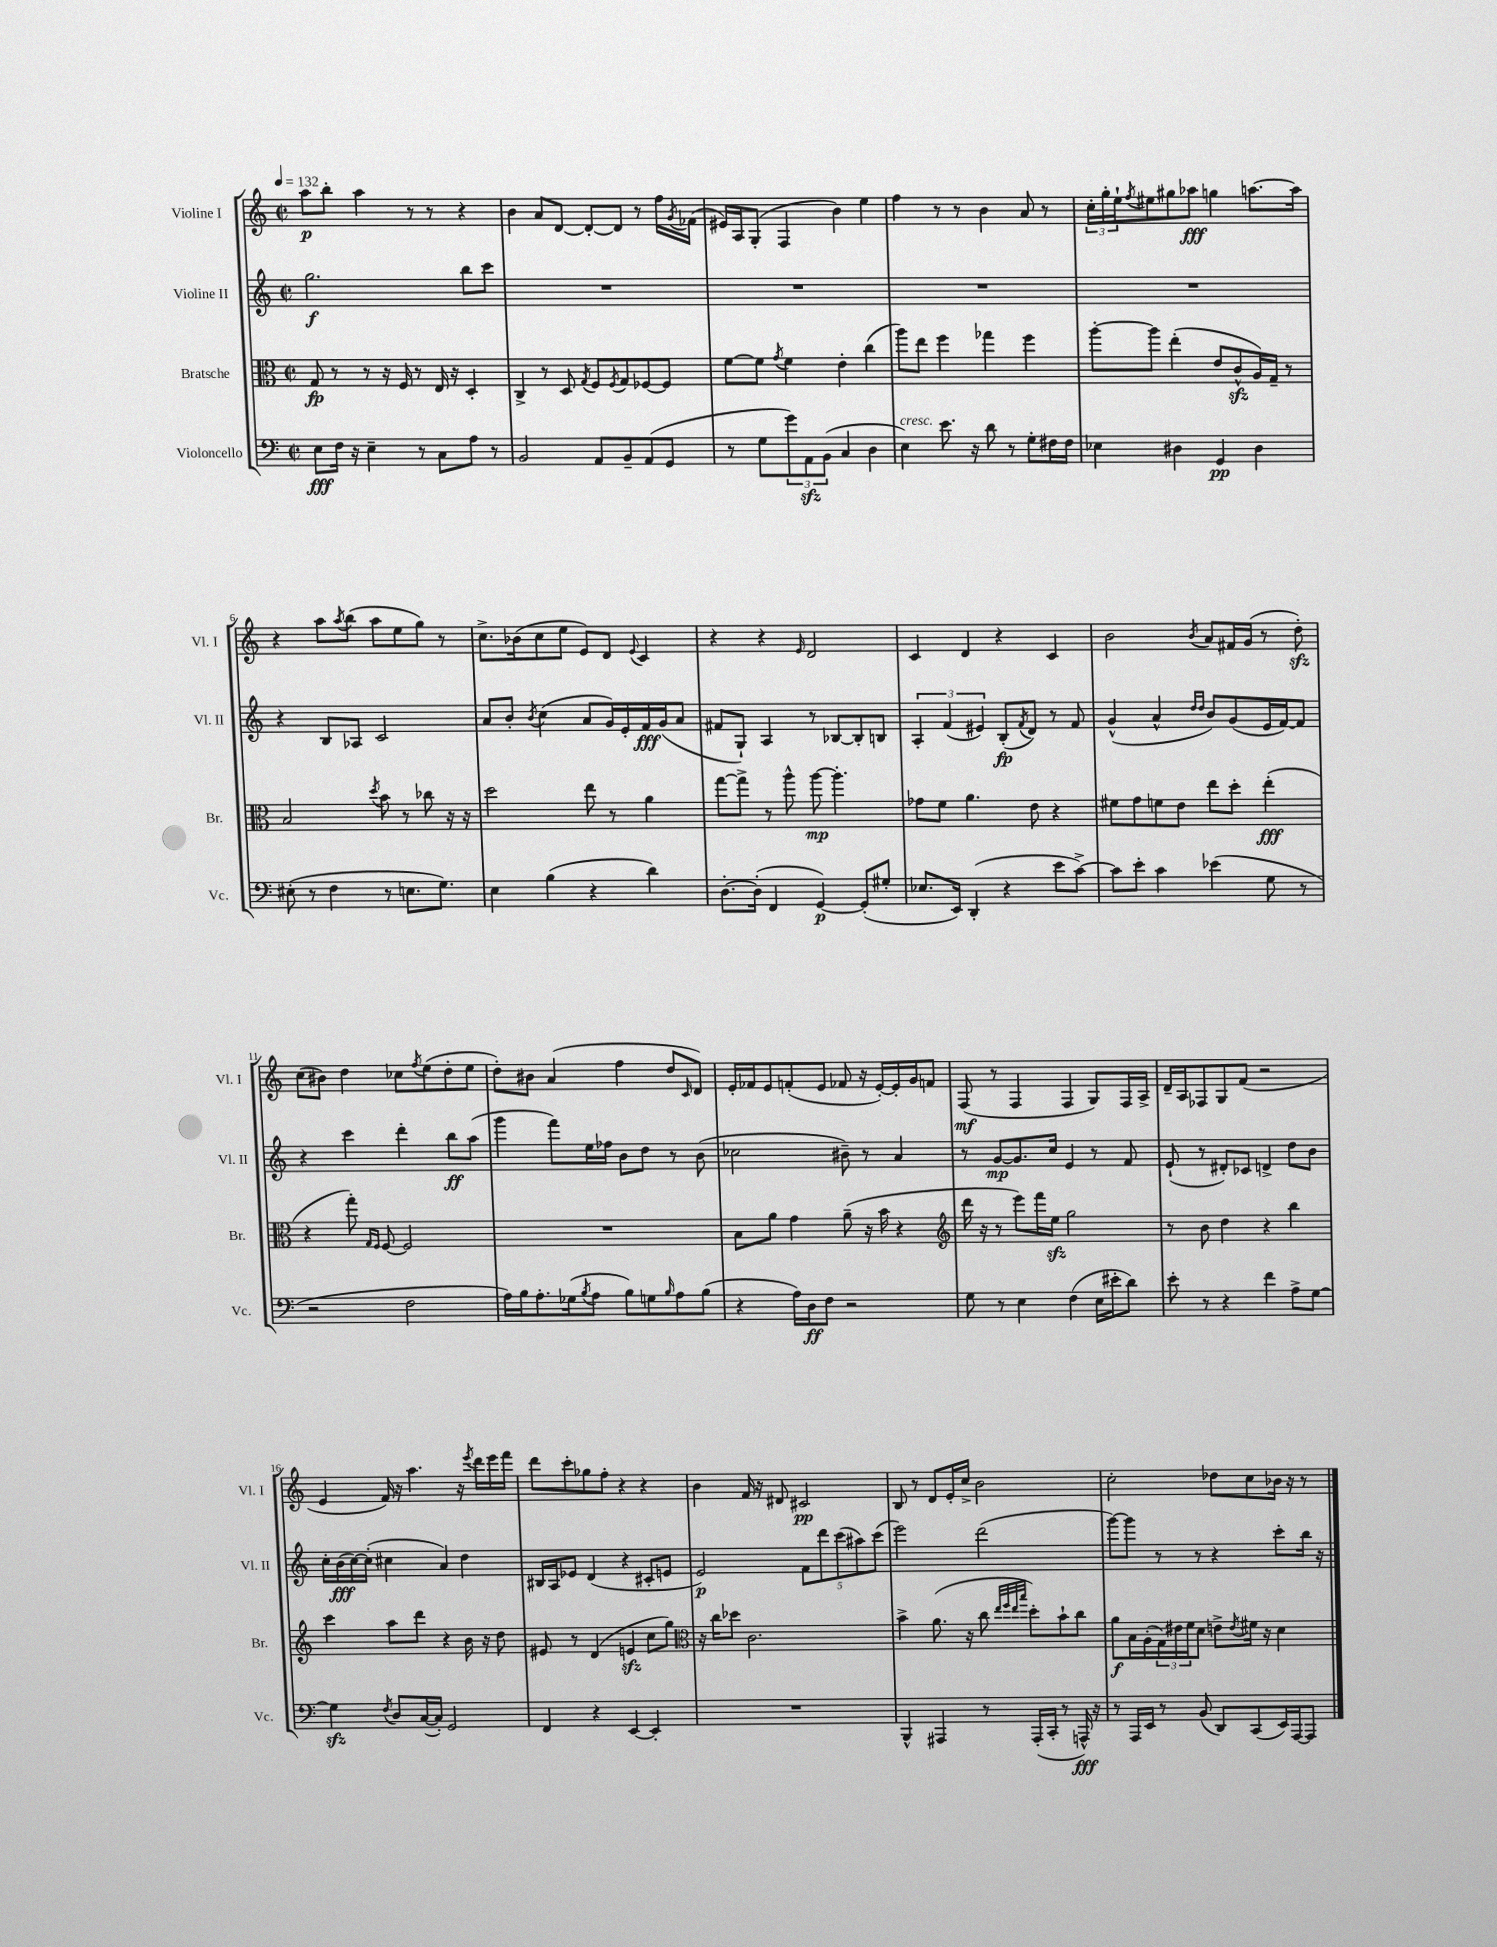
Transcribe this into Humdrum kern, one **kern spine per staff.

**kern	**kern	**kern	**kern
*staff4	*staff3	*staff2	*staff1
*clefF4	*clefC3	*clefG2	*clefG2
*k[]	*k[]	*k[]	*k[]
*M2/2	*M2/2	*M2/2	*M2/2
*met(c|)	*met(c|)	*met(c|)	*met(c|)
*MM132	*MM132	*MM132	*MM132
8E	8G	2.gg	8aa
16F	8r	.	8bb'
16r	.	.	.
4E~	8r	.	4aa
.	16r	.	.
.	16F	.	.
8r	8r	.	8r
8C	16E	.	8r
.	16r	.	.
8A	4D'	8bb	4r
8r	.	8ccc	.
=	=	=	=
2BB	4C^	1r	4b
.	8r	.	8a
.	8D	.	[8d
.	8qG	.	.
8AA	8F	.	8d'_
.	8qF	.	.
8BB~	8G	.	8d]
(8AA	[8F-	.	8r
8GG	8F-]	.	16ff
.	.	.	8qg
.	.	.	(16f-
=	=	=	=
8r	[8f	1r	16e#)
.	.	.	16A
8G	8f]	.	(8G'
.	8qg	.	.
12g)	4f	.	4F
12AA	.	.	.
(12BB	.	.	.
4C	4e'	.	4b)
4D	(4cc	.	4ee
=	=	=	=
4E)	8aa)	1r	4ff
.	8ee	.	.
8.e	4ff	.	8r
.	.	.	8r
16r	.	.	.
8d	4gg-	.	4b
8r	.	.	.
8G'	4ff	.	8a
16F#	.	.	8r
16F#	.	.	.
=	=	=	=
4E-	[8aa'	1r	24cc'
.	.	.	24gg'
.	.	.	24ee`
.	.	.	8qff
.	8aa]	.	8ee#
4D#	(4ee'	.	8gg#
.	.	.	8aa-
4GG	8e	.	4gg
.	8c^^	.	.
4D#	16A)	.	[8.aa
.	16G~	.	.
.	8r	.	.
.	.	.	16aa]
=	=	=	=
(8E#'	2B	4r	4r
8r	.	.	.
4F	.	8B	8aa
.	.	.	8qaa
.	.	8A-	(8bb
.	8qdd	.	.
8r	8b	2c	8aa
8.E	8r	.	8ee
.	8cc-	.	8gg)
8.G)	.	.	.
.	16r	.	8r
.	16r	.	.
=	=	=	=
4E	2dd	8a	8.cc^
.	.	8b'	.
.	.	.	(16b-
.	.	8qb	.
(4B	.	(4cc	8cc
.	.	.	8ee
4r	8ee	8a	8e)
.	8r	16g)	8d
.	.	16e'	.
.	.	.	8qqe
4d)	4a	16f	4c
.	.	(16g	.
.	.	8a	.
=	=	=	=
[8.D'	[8gg	8f#	4r
.	8gg^]	8G`)	.
(16D']	.	.	.
4FF	8r	4A	4r
.	8aa^^	.	.
.	.	.	16qqe
[4GG)	[8aa	8r	2d
.	4.aa']	[8B-	.
(8GG']	.	8B-']	.
8G#'	.	8B	.
=	=	=	=
8.E-	8g-	6A'	4c
.	8f	.	.
.	.	(6f	.
16EE)	.	.	.
(4DD'	4.a	.	4d
.	.	6e#)	.
4r	.	(8B'	4r
.	.	8qf	.
.	8e	8d)	.
8e	4r	8r	4c
[8c^)	.	8f	.
=	=	=	=
8c]	8f#	(4g^^	2b
8e'	8g	.	.
4c	8f	4a^^	.
.	8e	.	.
.	.	16qqdd	.
.	.	16qqdd	8qb
(4e-	8ee	8b)	8a
.	8dd'	(8g	16f#
.	.	.	(16g
8G	(4ee'	16e	8r
.	.	[16f)	.
8r	.	8f]	8dd')
=	=	=	=
2r	4r	4r	(8cc
.	.	.	8b#)
.	8gg')	4ccc	4dd
.	16qqG	.	.
.	16qqF	.	.
.	[8F	.	.
2F	2F]	4ddd'	8cc-
.	.	.	8qff
.	.	.	(8ee
.	.	8bb	8dd'
.	.	(8aa	8ee
=	=	=	=
16A)	1r	4ggg	8dd')
16B	.	.	.
8.A'	.	.	8b#
.	.	8fff)	(4a
(16G-	.	.	.
8qB	.	.	.
8A	.	16ee	.
.	.	16ff-	.
8B)	.	8b	4ff
8G	.	8dd	.
16qqB	.	.	.
8A	.	8r	8dd
.	.	.	16qqc
(8B	.	(8b	8d)
=	=	=	=
4r	8B	2cc-	16e'
.	.	.	16f-
.	8a	.	8e
16A)	4g	.	(8f'
16D	.	.	.
8F	.	.	8e
2r	(8a~	8b#~)	8f-
.	16r	8r	16r
.	16b	.	[16e')
.	4r	4a	16e']
.	.	.	16g
.	.	.	8f
=	=	=	=
*	*clefG2	*	*
8G	16ddd	8r	(8F
.	16r	.	.
8r	8r	[8g	8r
4E	8eee)	8.g]	4F
.	16fff	.	.
.	16ee	16cc	.
(4F	2gg	4e	4F
16E	.	8r	8G)
16e#'	.	.	.
8d)	.	8f	16F
.	.	.	16A^
=	=	=	=
8e'	8r	(8e`	16d~
.	.	.	16A
8r	8b	8r	8F-
4r	4dd	8d#')	8G
.	.	8c-	(8f
4f	4r	4d^	2r
8A^	4bb	8dd	.
[8G	.	8b	.
=	=	=	=
4G]	4ccc	16cc'	4e
.	.	(16b	.
.	.	[16cc)	.
.	.	(16cc']	.
8qF	.	.	.
8D	8aa	4cc#	16f)
.	.	.	16r
([16C	8ddd	.	4.aa
16C'])	.	.	.
2GG	4r	4a)	.
.	16b	4dd	16r
.	.	.	8qeee
.	16r	.	16ddd
.	8dd	.	16eee
.	.	.	16fff
=	=	=	=
4FF	8e#	16B#	8ddd
.	.	16A	.
.	8r	8e-	8ccc'
4r	(4d	(4d	8gg-
.	.	.	8ff'
[4EE	4e	4r	4r
4EE']	8cc	8c#'	4r
.	8gg)	8e	.
=	=	=	=
*	*clefC3	*	*
1r	16r	2e)	4b
.	16cc	.	.
.	8dd-	.	.
.	2.c	.	16f
.	.	.	16r
.	.	.	8d#
.	.	10f	2c#
.	.	10ddd	.
.	.	(10ccc	.
.	.	10aa#)	.
.	.	(10ccc	.
=	=	=	=
4BBB^^	4b^	2eee)	8B
.	.	.	8r
4AAA#	(8.a	.	8d
.	.	.	16e'
.	16r	.	16cc^
8r	8cc	(2ddd	2b
.	32qqee	.	.
.	32qqff	.	.
.	32qqee	.	.
.	32qqbb	.	.
(16AAA#'	8dd')	.	.
16CC'	.	.	.
8r	8b`	.	.
16AAA^^)	8cc	.	.
16r	.	.	.
=	=	=	=
8r	8a	[8ggg)	2cc'
16AAA	16B	8ggg]	.
16EE	(16A'	.	.
8r	24G)	8r	.
.	24e#	.	.
.	24f	.	.
(8BB	8d	8r	.
8DD)	8e^	4r	8dd-
.	8qe	.	.
(8CC	16f#	.	8cc
.	16r	.	.
16EE)	4d	8ccc'	16b-
[16AAA	.	.	16r
8AAA]	.	16bb	8r
.	.	16r	.
==	==	==	==
*-	*-	*-	*-
